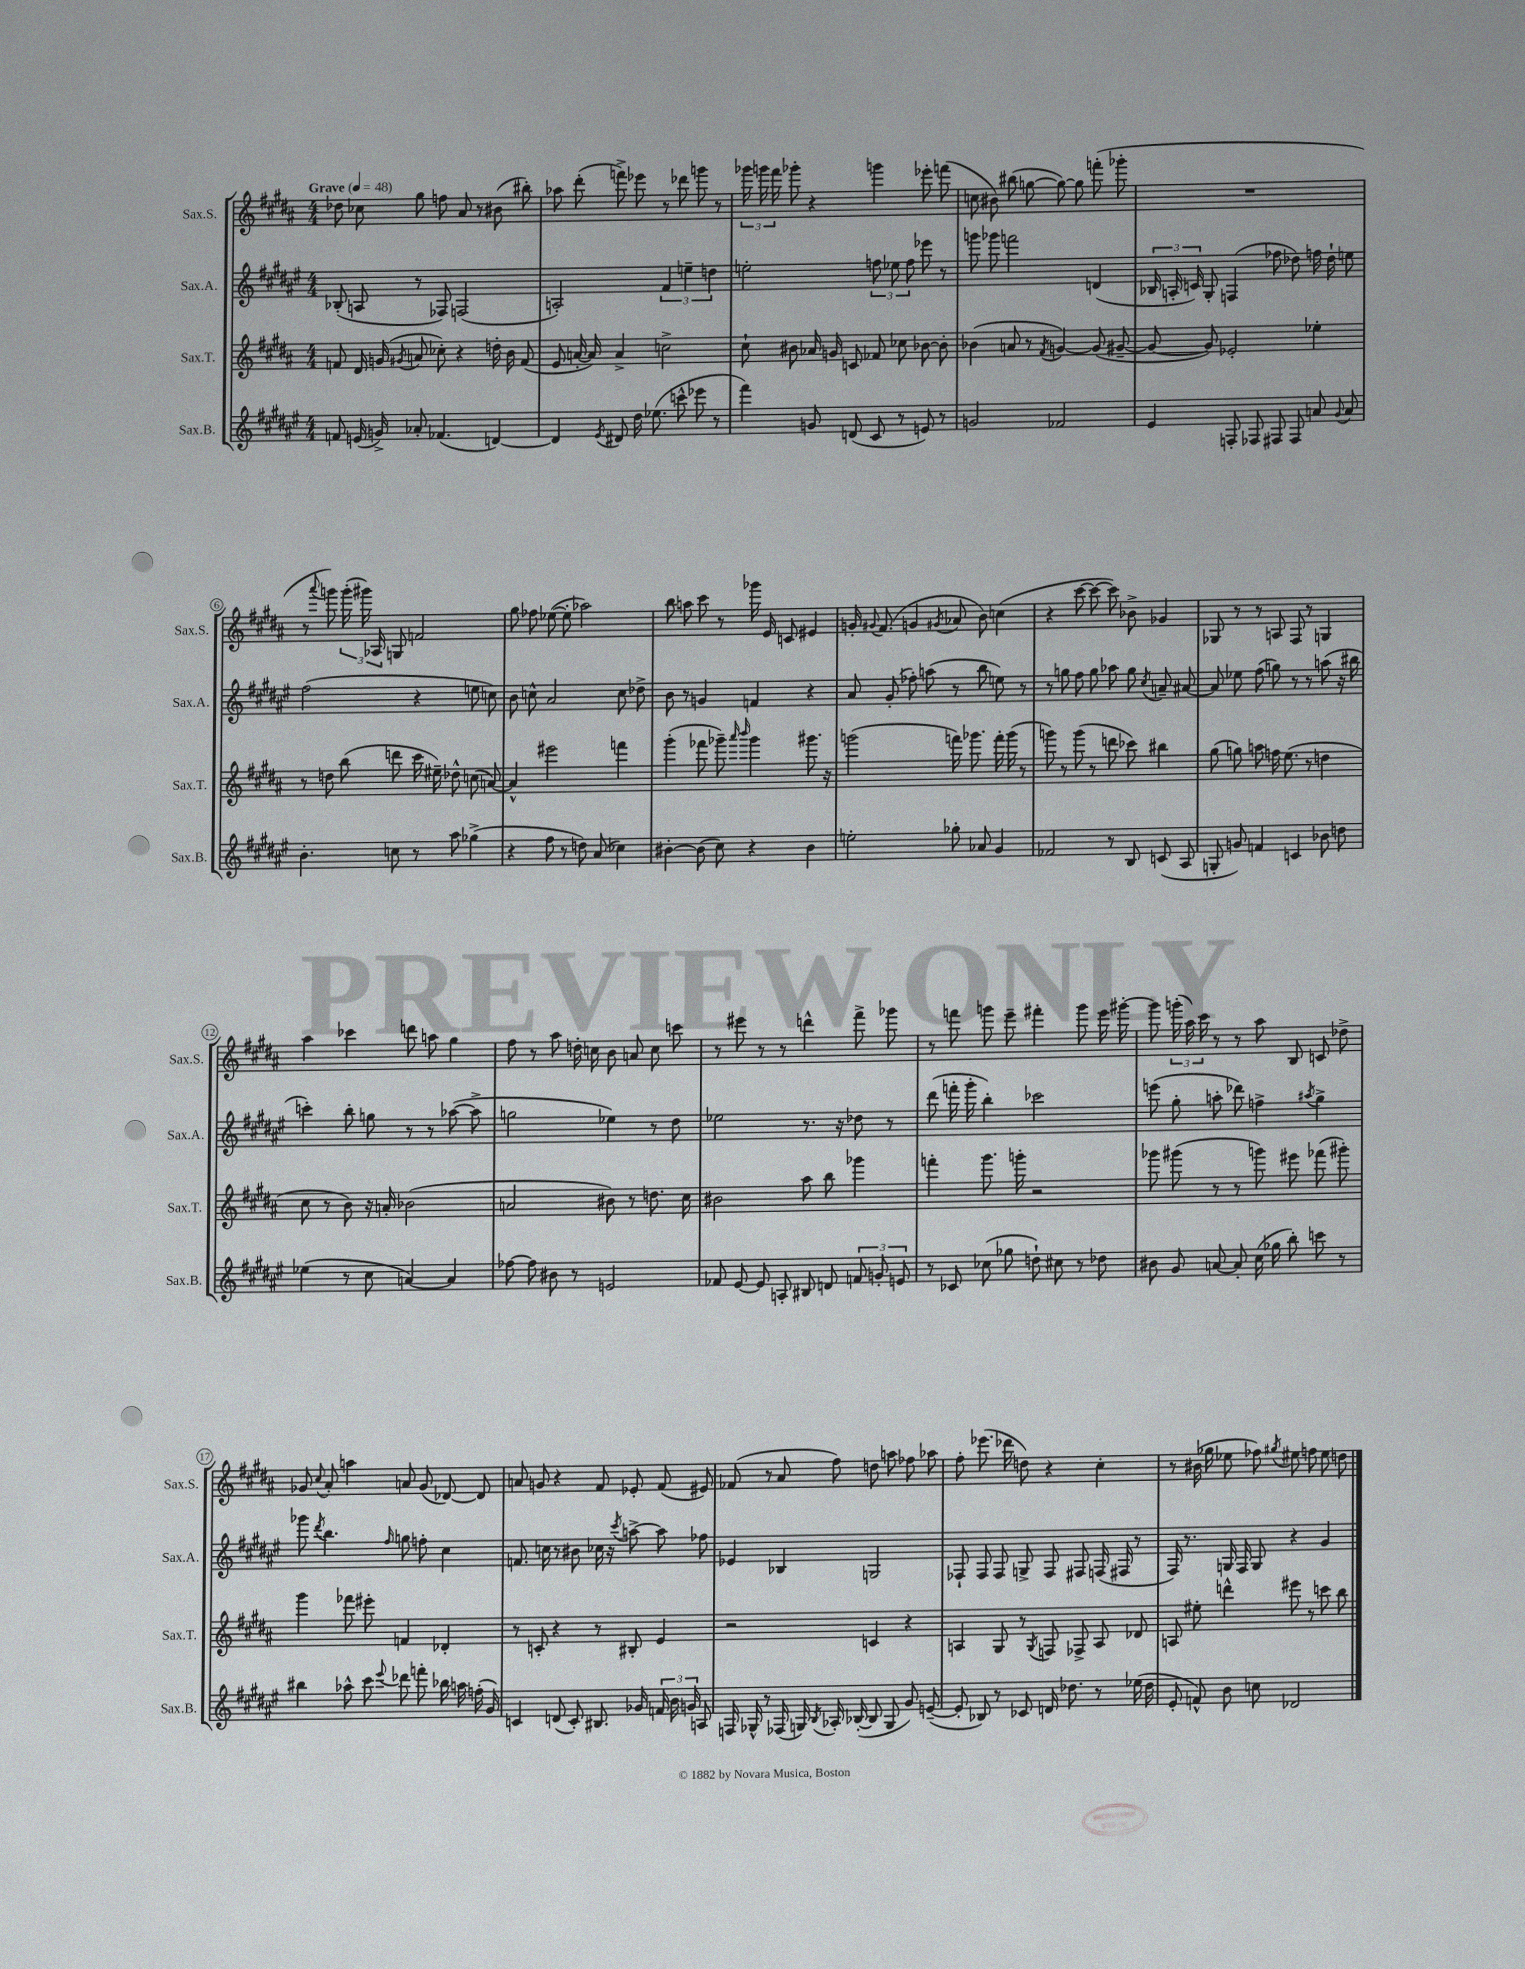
<<
\new StaffGroup <<
\new Staff = "s0" \with { instrumentName = "Sax.S." shortInstrumentName = "Sax.S." } {
    \clef treble \key b \major \numericTimeSignature \time 4/4 \tempo "Grave" 4 = 48
    \autoBeamOff des''8 ces''8 gis''8 f''8 ais'8 r8 bis'8( bis''8-.) |
    aes''8 dis'''8-.( f'''8->) ees'''8 r8 des'''8 g'''8 r8 |
    \tuplet 3/2 { ges'''16 g'''16 fis'''16 } ges'''8-. r4 g'''4 ees'''8-. f'''8( |
    c''8 bis'8) bis''8( g''8~ g''8~) g''8 f'''8-.( ges'''8-. |
    R1 |
    r8 \appoggiatura { ais'''8 } g'''8) \tuplet 3/2 { g'''16-.( gis'''16) aes16 } g8 f'2 |
    gis''8 fes''8 ees''8~( ees''8-. aes''2) |
    b''8 a''8 cis'''8 r8 ges'''16 e'16 c'8 eis'4 |
    g'16-. \appoggiatura { gis'8 } fis'8.( g'4 \acciaccatura { gis'8 } aes'8 b'8) c''4( |
    r4 cis'''8~ cis'''8~ cis'''8) bes'8-> ges'4 |
    ges8 r8 r8 a8 fis8 r8 g4 |
    ais''4 ces'''4 d'''8 a''8 gis''4 |
    fis''8 r8 ais''8 d''16-. c''16 b'8 a'8 c''8 c'''8 |
    r8 eis'''8 r8 r8 d'''4-^ fis'''8-> ges'''8 |
    r8 f'''8 g'''8 e'''8-- fis'''4-. g'''8 e'''16 gis'''16~-. |
    gis'''8 \tuplet 3/2 { g'''16-.( ais''16) cis'''16 } r8 r8 ais''8 b8 c'8 des''8-> |
    ges'8 \appoggiatura { cis''8 } ais'8-. a''4 a'8 ges'8( des'8~) des'8 |
    a'8 g'8 r4 fis'8 ees'8-. fis'8( eis'8) |
    fes'8( r8 ais'8 fis''8) d''8 a''8 fes''8 aes''8 |
    fis''8-. ees'''8.( des'''16 d''8) r4 cis''4-. |
    r8 bis'16( ges''16 ees''8 fes''8) \acciaccatura { gis''8 } eis''8 f''8 eis''8 d''8 \bar "|." |
}
\new Staff = "s1" \with { instrumentName = "Sax.A." shortInstrumentName = "Sax.A." } {
    \clef treble \key fis \major \numericTimeSignature \time 4/4
    \autoBeamOff bes8-.( a8 r8 fes8) f2( |
    a2-.) \tuplet 3/2 { fis'4 e''4-- d''4 } |
    e''2-. \tuplet 3/2 { f''8 ees''8 f''8 } ees'''8 r8 |
    g'''8 ges'''8 f'''2 d'4( |
    \tuplet 3/2 { bes16 a16-. c'16) } gis8-. f4( fes''8 des''8) f''16 des''16-! e''8 |
    fis''2( r4 e''8 c''8) |
    b'8 c''8-^ ais'2 c''8 des''8-> |
    b'8 r8 g'4 f'4 r4 |
    ais'8 gis'8-.( fes''8-.) a''8( r8 b''8 e''8) r8 |
    r8 g''8 fis''8 g''8 aes''8 g''8 \acciaccatura { cis''8 } a'8-- ais'8~ |
    ais'8 ees''8 fis''8( g''8) r8 r8 a''8( r16 bis''16 |
    c'''4-.) b''8-. g''8 r8 r8 aes''8~( aes''8-> |
    g''2 ees''4) r8 dis''8 |
    ees''2 r8. r16 des''8 r8 |
    dis'''8( f'''16-. gis'''16-. b''4-.) ces'''2 |
    e'''8( gis''8-. a''8-. des'''8) f''4-> \acciaccatura { ais''8 } gis''4-> |
    ges'''8 \acciaccatura { dis'''8 } b''4. \grace { fis''16 } g''8 f''8-. cis''4 |
    f'8. c''16 r8 bis'8 ces''16 r16 \acciaccatura { cis'''8 } a''8~-> a''8 fes''8 |
    ees'4 bes4 g2 |
    fes8-! fes8 fes8 g8-> fes8 fis8 f16( fis16 r8 |
    fis16) r8. g16 fis16 g8 r4 gis'4 \bar "|." |
}
\new Staff = "s2" \with { instrumentName = "Sax.T." shortInstrumentName = "Sax.T." } {
    \clef treble \key b \major \numericTimeSignature \time 4/4
    \autoBeamOff f'8 dis'16 g'16( \acciaccatura { gis'8 } a'8 ces''8-.) r4 d''16-. b'16 f'8( |
    e'8 a'16~-. a'16) a'4-> c''2-> |
    cis''8-! bis'8 aes'16 g'16 c'8 fes'8 ces''8 bes'8~ bes'8-. |
    bes'4( a'8 r8 \acciaccatura { fis'8 } g'4~) g'8( gis'8~-- |
    gis'8~ gis'8) ees'2-. ees''4-. |
    r8 d''8 b''8( d'''8 cis'''16 eis''16--) des''8-^ c''8( a'8~) |
    a'4-^ eis'''2 f'''4 |
    gis'''4-.( fes'''8 ges'''8--) \grace { ais'''16 b'''16 } ges'''4 gis'''8. r16 |
    g'''2( f'''16) ges'''8. f'''16-. ges'''16( r8 |
    g'''8) r8 g'''8( r8 d'''8 ces'''8) bis''4 |
    gis''8( g''8) a''8 f''16 e''8.( r8 d''4 |
    cis''8 r8 b'8) r16 a'16-. bes'2( |
    a'2 bis'8) r8 d''8. cis''16 |
    bis'2 ais''8 b''8 ges'''4 |
    f'''4-. gis'''8. g'''16-. r2 |
    ges'''8 gis'''8( r8 r8 g'''8) eis'''8 fes'''8( gis'''8-.) |
    gis'''4 fes'''8 eis'''8-. f'4 des'4-. |
    r8 c'8-. r4 r8 bis8-. e'4 |
    r2 c'4 r4 |
    a4 gis8 r8 \acciaccatura { gis8 } f8 fes8-> a8 des'8 |
    a8 eis''8-. d'''4-^ eis'''8 r8 c'''8 b''8 \bar "|." |
}
\new Staff = "s3" \with { instrumentName = "Sax.B." shortInstrumentName = "Sax.B." } {
    \clef treble \key fis \major \numericTimeSignature \time 4/4
    \autoBeamOff f'8 e'16( g'16->) aes'8-. fes'4.( d'4~) |
    d'4 \acciaccatura { eis'8 } dis'8 dis''16 ees''8.( c'''8-^ ees'''8 r8 |
    fis'''4) g'8 d'8( cis'8 r8 e'8) r8 |
    g'2 fes'2 |
    eis'4 f8-. fes8 fis8 fis8 a'8 \appoggiatura { gis'8 } a'8 |
    b'4.-. c''8 r8 ais''8 ges''4->( |
    r4 fis''8 r8 d''8) ais'8( ces''4) |
    bis'4~-. bis'8( cis''8) r4 bis'4 |
    e''2-. ges''8-. aes'8 gis'4 |
    fes'2 r8 b8 c'8( ais8 |
    g8-. g'8) f'4 c'4 bes'8 d''8 |
    ees''4( r8 cis''8 a'4~) a'4 |
    fes''8~ fes''8 bis'8 r8 e'2 |
    fes'8 eis'8~ eis'8 a8-. bis8 d'8 \tuplet 3/2 { f'8 g'8-. e'8 } |
    r8 ces'8 ces''8( ges''8 d''8-!) cis''8 r8 des''8 |
    bis'8 gis'8 a'8~ a'8-. cis''16( ges''16 b''8-.) c'''8 r8 |
    bis''4 aes''8-^ cis'''8 \appoggiatura { eis'''8 } des'''8 f'''8-. bes''16 a''16 f''16-.( gis'16) |
    c'4 d'8( c'8-.) bis8. ges'16 \tuplet 3/2 { f'16 b'16 g'16 } a8 |
    f16 ges16-^ r8 fes16( g16) \acciaccatura { b8 } aes16-. bes16~-.( bes8 g8 gis'8) e'8~--( |
    e'8-. bes8) r8 ces'8 d'16 des''8. r8 ees''16( des''16 |
    eis'8-. f'8-^) b'8 c''8 des'2 \bar "|." |
}
>>
>>
\layout { \context { \Score \override BarNumber.stencil = #(make-stencil-circler 0.1 0.3 ly:text-interface::print) } }
